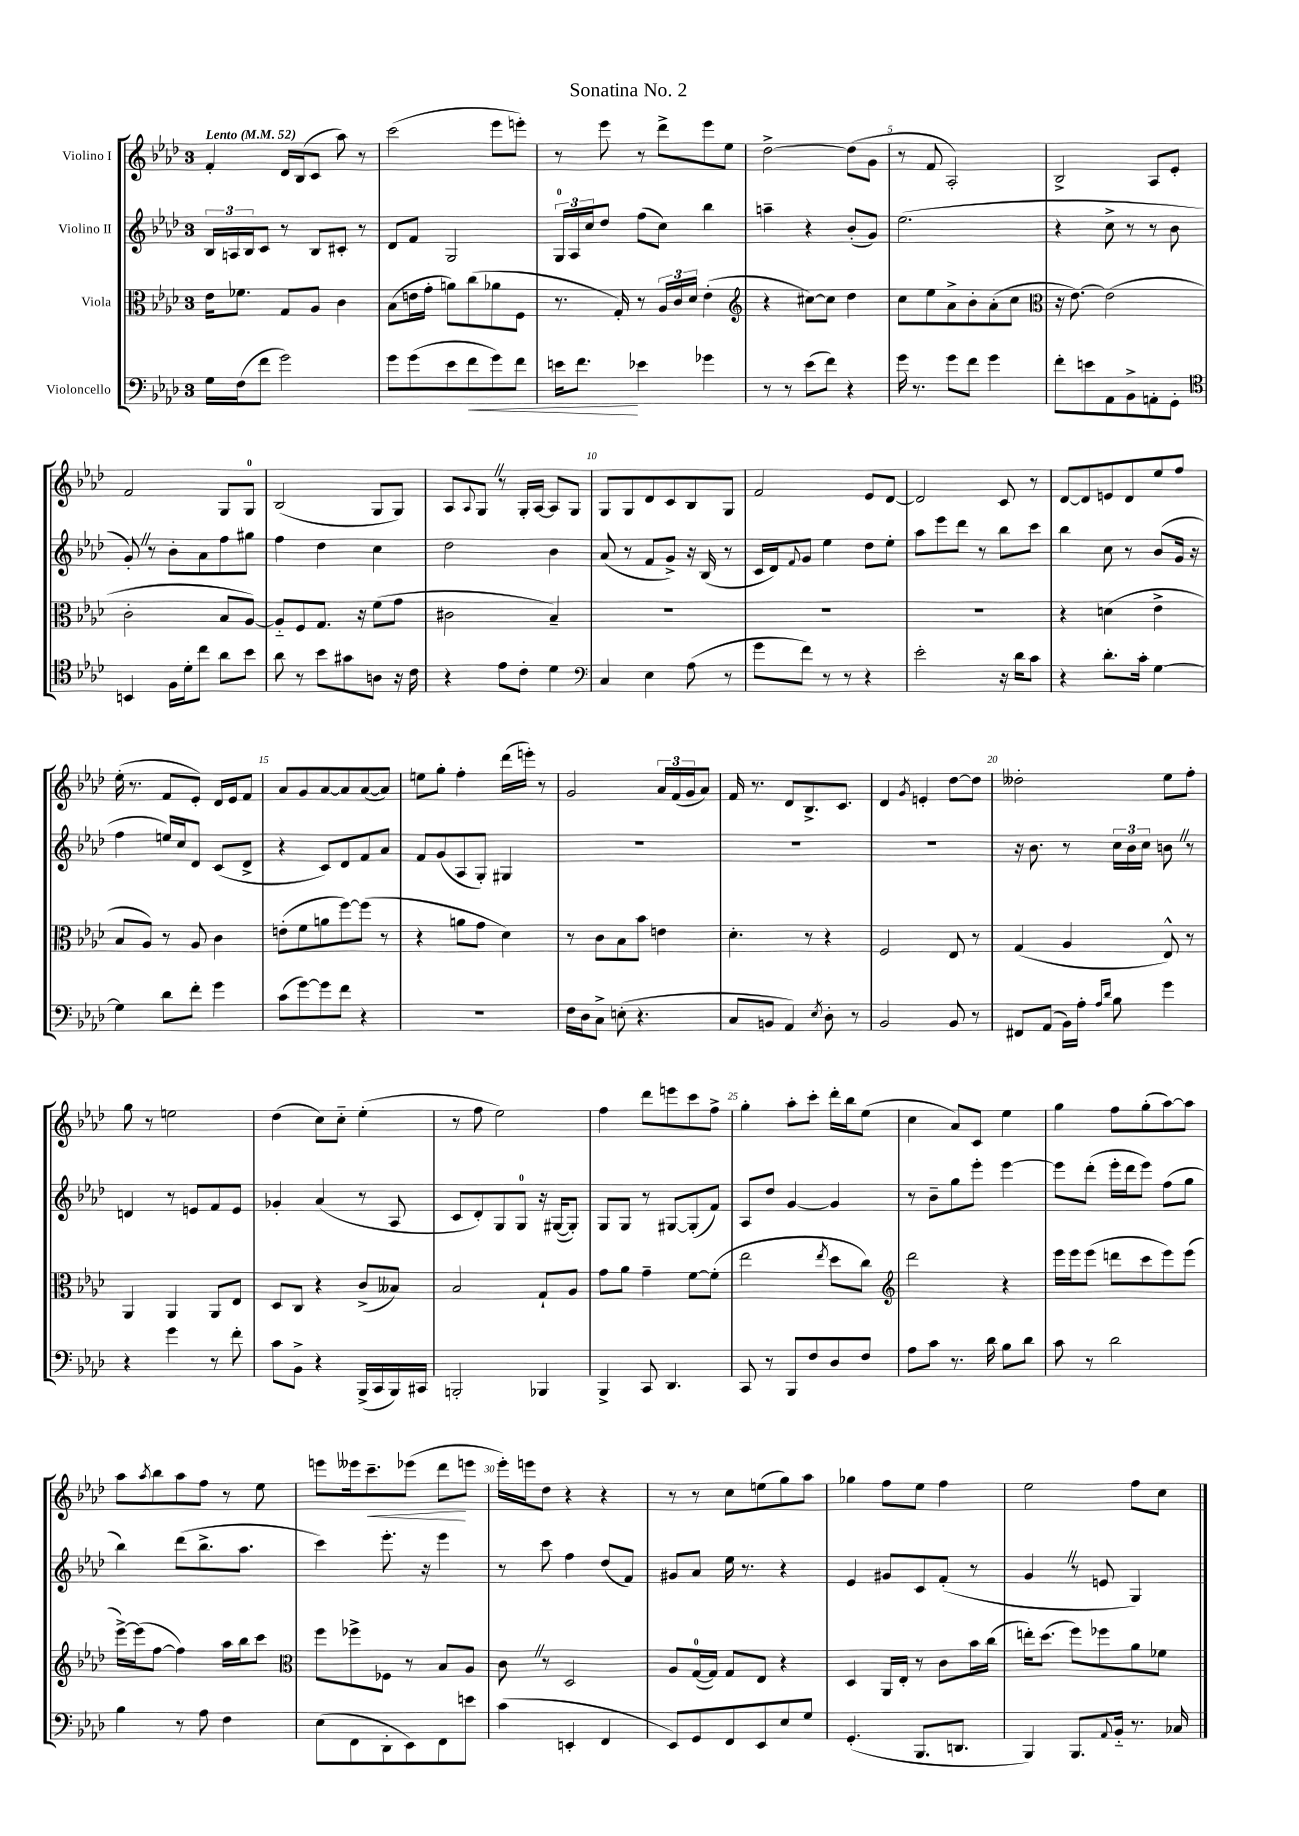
\header { title = "Sonatina No. 2" }
<<
\new StaffGroup <<
\new Staff = "s0" \with { instrumentName = "Violino I" } {
    \clef treble \key aes \major \once \override Staff.TimeSignature.style = #'single-digit \time 3/4 \tempo "Lento" 4 = 52
    f'4-. des'16 bes16( c'8 aes''8) r8 |
    c'''2( ees'''8 e'''8-.) |
    r8 ees'''8 r8 des'''8-> ees'''8 ees''8 |
    des''2~-> des''8( g'8 |
    r8 f'8 aes2-.) |
    bes2-> aes8 ees'8-. |
    f'2 g8 g8-0 |
    bes2( g8 g8) |
    aes8 \appoggiatura { aes8 } g8 \once \override BreathingSign.text = \markup { \musicglyph "scripts.caesura.straight" } \breathe r8 g16-. aes16~ aes8 g8 |
    g8 g8 des'8 c'8 bes8 g8 |
    f'2 ees'8 des'8~ |
    des'2 c'8 r8 |
    des'8~ des'8 e'8 des'8 ees''8 f''8 |
    ees''16-.( r8. f'8 ees'8-.) des'16 ees'16 f'8 |
    aes'8 g'8 aes'8~ aes'8 aes'8~( aes'8) |
    e''8 g''8-. f''4-. des'''16( e'''16-.) r8 |
    g'2 \tuplet 3/2 { aes'16 f'16( g'16 } aes'8) |
    f'16 r8. des'8 bes8.-> c'8. |
    des'4 \acciaccatura { g'8 } e'4-. des''8~ des''8 |
    deses''2-. ees''8 f''8-. |
    g''8 r8 e''2 |
    des''4( c''8) c''8-_ ees''4-.( |
    r8 f''8 ees''2) |
    f''4 des'''8 e'''8 c'''8 f''8-> |
    g''4-. aes''8-. c'''8-. des'''16-. bes''16 ees''8( |
    c''4 aes'8) c'8 ees''4 |
    g''4 f''8 g''8-.( aes''8~) aes''8 |
    aes''8 \acciaccatura { aes''8 } bes''8 aes''8 f''8 r8 ees''8 |
    e'''8 eeses'''16 c'''8.--\< ees'''8( des'''8\! e'''8 |
    ees'''16-.) e'''16 des''8 r4 r4 |
    r8 r8 c''8 e''8( g''8) aes''8 |
    ges''4 f''8 ees''8 f''4 |
    ees''2 f''8 c''8 \bar "|." |
}
\new Staff = "s1" \with { instrumentName = "Violino II" } {
    \clef treble \key aes \major \once \override Staff.TimeSignature.style = #'single-digit \time 3/4
    \tuplet 3/2 { bes16 a16 bes16 } c'8 r8 bes8 cis'8-. r8 |
    des'8 f'8 g2 |
    \tuplet 3/2 { g16-0 aes16 c''16 } des''8 f''8( c''8) bes''4 |
    a''4-- r4 bes'8-.( g'8) |
    ees''2.( |
    r4 c''8-> r8 r8 bes'8 |
    g'8-.) \once \override BreathingSign.text = \markup { \musicglyph "scripts.caesura.straight" } \breathe r8 bes'8-. aes'8 f''8 gis''8 |
    f''4 des''4 c''4 |
    des''2 bes'4 |
    aes'8( r8 f'8 g'8->) r16 bes16( r8 |
    c'16 des'16) \appoggiatura { f'8 } g'8 ees''4 des''8 ees''8-. |
    aes''8 ees'''8 des'''8 r8 bes''8 c'''8 |
    bes''4 c''8 r8 bes'8( g'16 r16 |
    f''4 e''16) c''16 des'8 c'8( des'8-> |
    r4 c'8) des'8 f'8 aes'8 |
    f'8 g'8( aes8 g8-.) gis4 |
    R2. |
    R2. |
    R2. |
    r16 bes'8. r8 \tuplet 3/2 { c''16 bes'16 c''16 } b'8 \once \override BreathingSign.text = \markup { \musicglyph "scripts.caesura.straight" } \breathe r8 |
    d'4 r8 e'8 f'8 e'8 |
    ges'4-. aes'4( r8 aes8 |
    c'8 des'8-.) g8 g8-0 r16 gis16~( gis8-.) |
    g8 g8 r8 gis8~ gis8-.( f'8) |
    aes8 des''8 g'4~ g'4 |
    r8 bes'8-- g''8 ees'''8-. ees'''4~ |
    ees'''8 des'''8-.( ees'''16-. des'''16 ees'''8) f''8( g''8 |
    bes''4) des'''8( bes''8.-> aes''8. |
    c'''4) ees'''8.-. r16 ees'''4 |
    r8 c'''8 f''4 des''8( f'8) |
    gis'8 aes'8 ees''16 r8. r4 |
    ees'4 gis'8 c'8 f'8-.( r8 |
    g'4 \once \override BreathingSign.text = \markup { \musicglyph "scripts.caesura.straight" } \breathe r8 e'8 g4) \bar "|." |
}
\new Staff = "s2" \with { instrumentName = "Viola" } {
    \clef alto \key aes \major \once \override Staff.TimeSignature.style = #'single-digit \time 3/4
    ees'16 fes'8. g8 aes8 c'4 |
    bes8( e'16 g'16-. a'8) c''8( aes'8 f8 |
    r8. g16-.) r8 \tuplet 3/2 { aes16 c'16 des'16 } ees'4-.( |
    \clef treble r4 cis''8~) cis''8 des''4 |
    c''8 ees''8 aes'8-> bes'8-. aes'8-.( c''8 |
    \clef alto r16 ees'8.~) ees'2( |
    c'2-. bes8 aes8~) |
    aes8-_ f8 g8. r16 f'8( g'8 |
    cis'2 bes4--) |
    R2. |
    R2. |
    R2. |
    r4 d'4( ees'4-> |
    bes8 aes8) r8 aes8 c'4 |
    e'8-.( f'8 a'8 f''8~) f''8( r8 |
    r4 a'8 g'8 des'4) |
    r8 c'8 bes8 bes'8 e'4 |
    des'4.-. r8 r4 |
    f2 ees8 r8 |
    g4( aes4 ees8-^) r8 |
    aes,4 aes,4 aes,8 ees8 |
    des8 c8 r4 c'8->( beses8) |
    bes2 g8-! aes8 |
    g'8 aes'8 g'4-- f'8~ f'8-.( |
    ees''2 \acciaccatura { ees''8 } des''8 c''8) |
    \clef treble des'''2 r4 |
    ees'''16 ees'''16 ees'''8( d'''8 c'''8 ees'''8) ees'''8( |
    ees'''16~->) ees'''16( f''8~ f''4) aes''16 bes''16 c'''8 |
    \clef alto f''8 fes''8-> fes8 r8 bes8 aes8 |
    c'8 \once \override BreathingSign.text = \markup { \musicglyph "scripts.caesura.straight" } \breathe r8 des2 |
    aes8 g16-0~( g16) g8 ees8 r4 |
    des4 aes,16 ees16-. r8 c'8 bes'16 c''16( |
    e''16-.) des''8.( f''8) fes''8 aes'8 fes'8 \bar "|." |
}
\new Staff = "s3" \with { instrumentName = "Violoncello" } {
    \clef bass \key aes \major \once \override Staff.TimeSignature.style = #'single-digit \time 3/4
    g16 f16( f'8 g'2) |
    g'8 g'8( ees'8 f'8\< g'8) f'8 |
    e'16 f'8.\! ees'4 ges'4 |
    r8 r8 ees'8( f'8) r4 |
    g'16 r8. g'8 f'8 g'4 |
    f'8-. e'8 aes,8 bes,8-> a,8-. g,8-. |
    \clef tenor b,4 f16 des'16-. c''8 aes'8 bes'8 |
    aes'8 r8 bes'8 gis'8 a8 r16 c'16 |
    r4 ees'8 c'8-. des'4 |
    \clef bass c4 ees4 aes8( r8 |
    g'8 f'8) r8 r8 r4 |
    ees'2-. r16 des'16 c'8 |
    r4 des'8.-. c'16-. g4~ |
    g4 des'8 f'8-. g'4 |
    c'8( g'8~) g'8 f'8 r4 |
    R2. |
    f16 des16 c8-> e8-.( r4. |
    c8 b,8 aes,4) \acciaccatura { ees8 } des8-. r8 |
    bes,2 bes,8 r8 |
    fis,8 aes,8( bes,16) aes16-. \grace { aes16 des'16 } bes8 g'4 |
    r4 g'4 r8 f'8-. |
    c'8 bes,8-> r4 bes,,16->( c,16 bes,,16) cis,16 |
    b,,2-. bes,,4 |
    bes,,4-> c,8 des,4. |
    c,8 r8 bes,,8 f8 des8 f8 |
    aes8 c'8 r8. des'16 bes8 des'8 |
    c'8 r8 des'2 |
    bes4 r8 aes8 f4 |
    ees8( f,8 des,8-. ees,8) f,8 e'8 |
    c'4( e,4-. f,4 |
    ees,8) g,8 f,8 ees,8 ees8 g8 |
    g,4.-.( bes,,8. d,8. |
    bes,,4) bes,,8. \appoggiatura { aes,8 } bes,16-_ r8. ces16 \bar "|." |
}
>>
>>
\layout { \context { \Score \override BarNumber.break-visibility = ##(#f #t #t) barNumberVisibility = #(every-nth-bar-number-visible 5) } }
